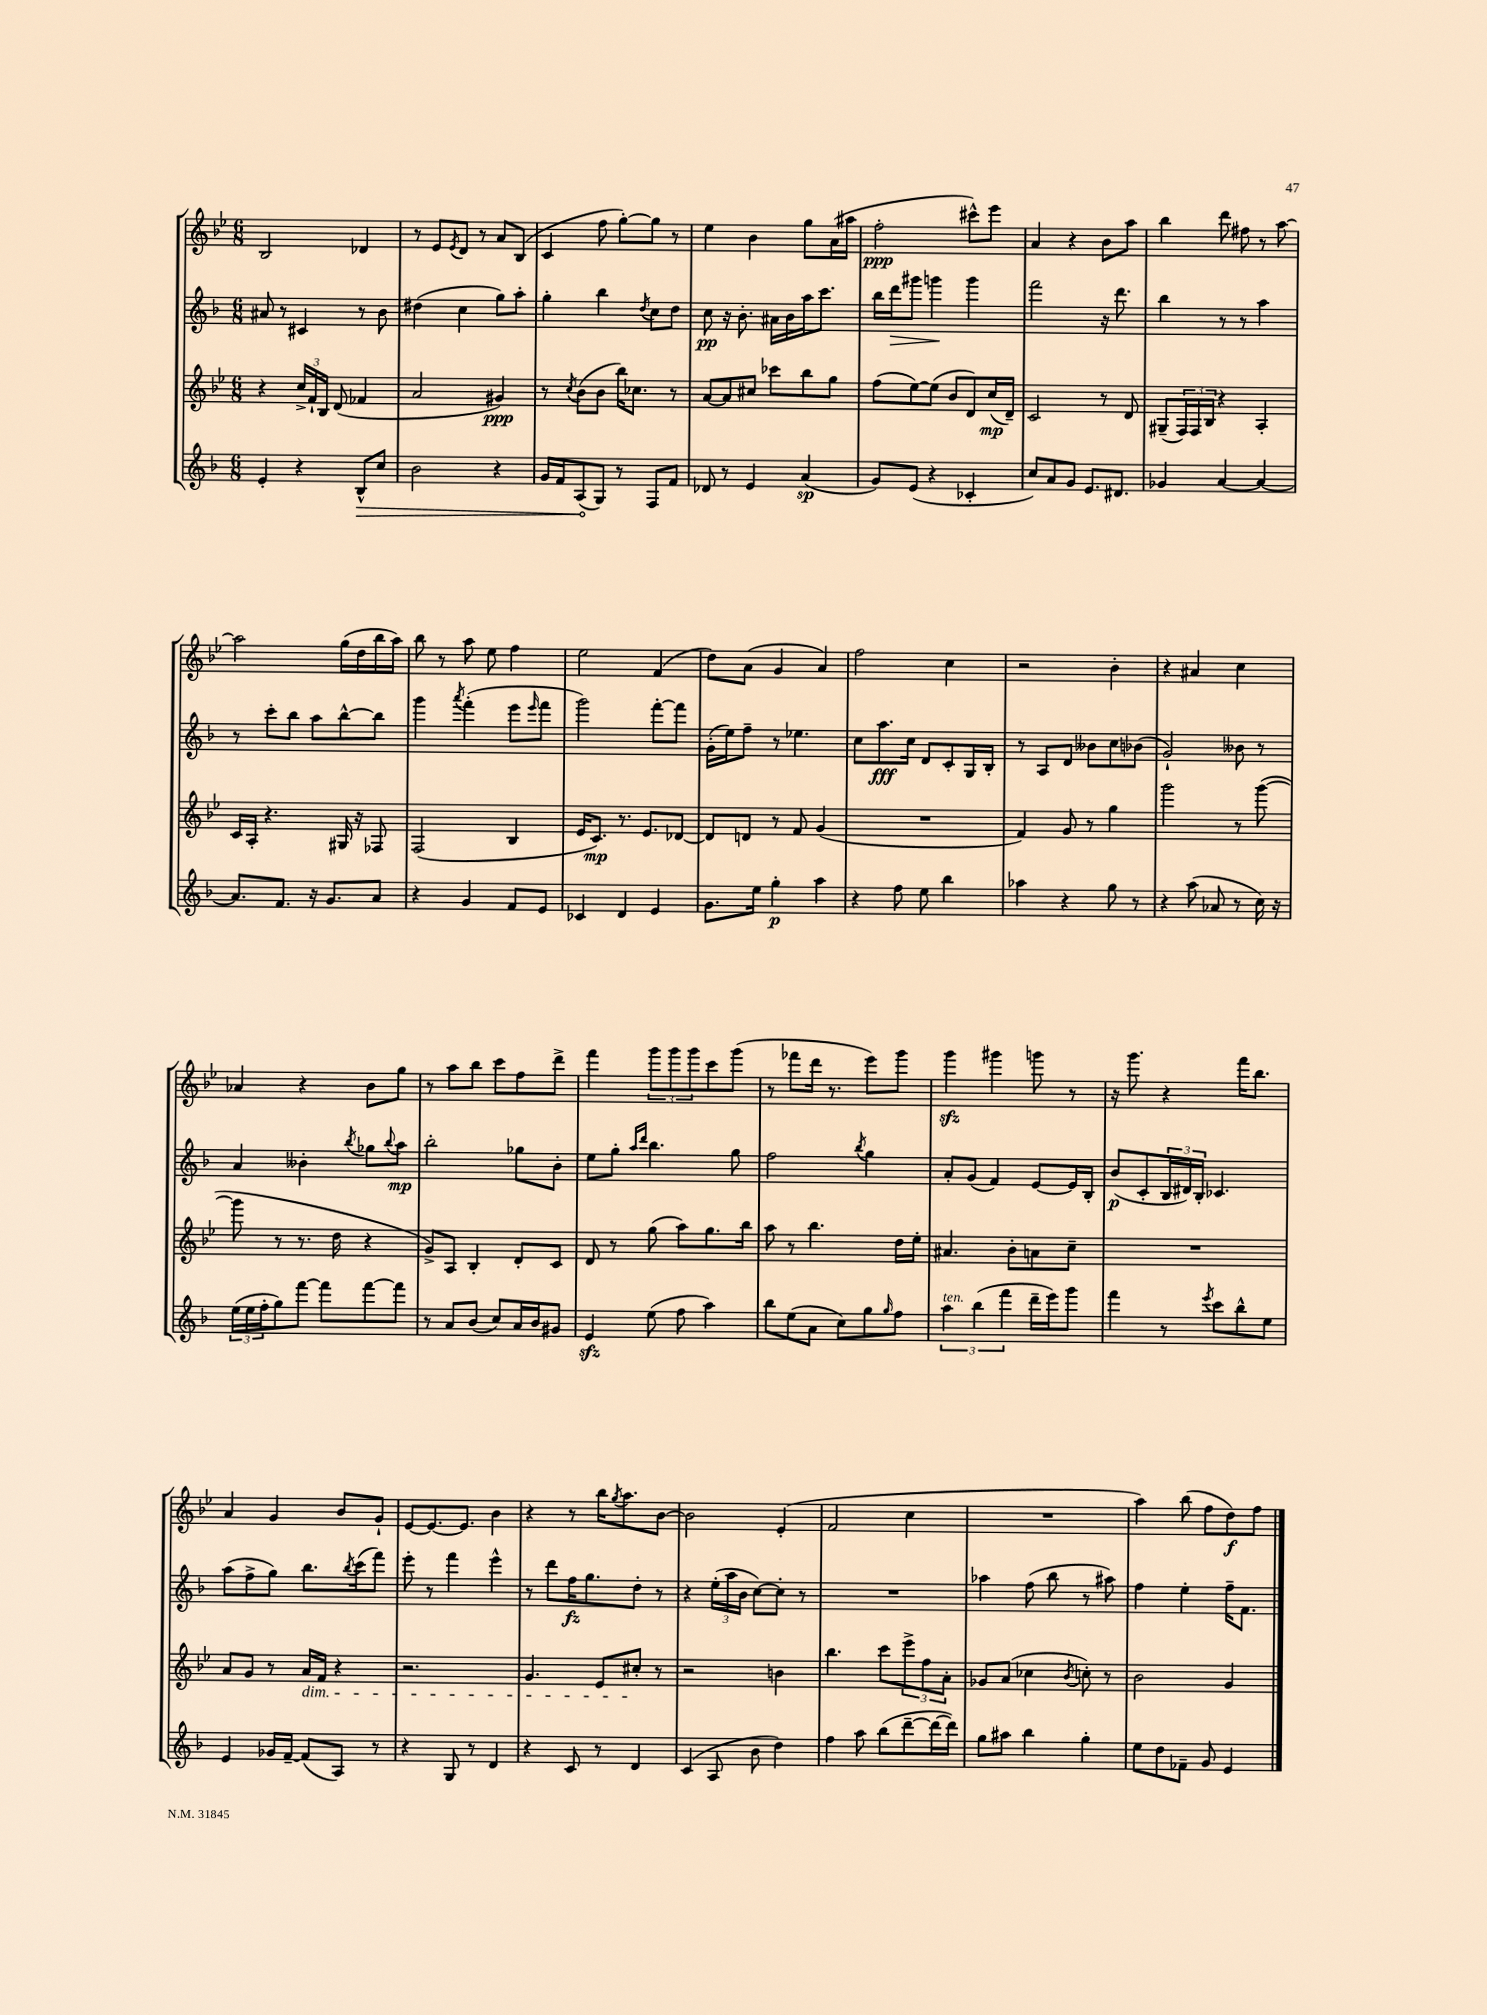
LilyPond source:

<<
\new StaffGroup <<
\new Staff = "s0" {
    \clef treble \key bes \major \numericTimeSignature \time 6/8
    bes2 des'4 |
    r8 ees'8 \acciaccatura { ees'8 } d'8 r8 a'8 bes8( |
    c'4 f''8 g''8~-.) g''8 r8 |
    ees''4 bes'4 g''8 a'16( ais''16 |
    f''2-.\ppp cis'''8-^) ees'''8 |
    a'4 r4 bes'8 a''8 |
    bes''4 d'''8 fis''8 r8 a''8~ |
    a''2 g''16( d''16 bes''16 a''16) |
    bes''8 r8 a''8 ees''8 f''4 |
    ees''2 f'4( |
    d''8) a'8( g'4 a'4) |
    f''2 c''4 |
    r2 bes'4-. |
    r4 ais'4 c''4 |
    aes'4 r4 bes'8 g''8 |
    r8 a''8 bes''8 c'''8 f''8 d'''8-> |
    f'''4 \tuplet 3/2 { g'''8 g'''8 g'''8 } c'''8 g'''8( |
    r8 fes'''8 d'''16 r8. ees'''8) g'''8 |
    g'''4\sfz gis'''4 g'''8 r8 |
    r16 g'''8. r4 f'''16 bes''8. |
    a'4 g'4 bes'8 g'8-! |
    ees'8~ ees'8.~ ees'8. bes'4 |
    r4 r8 bes''16 \acciaccatura { g''8 } a''8. bes'8~ |
    bes'2 ees'4-.( |
    f'2 c''4 |
    R2. |
    a''4) bes''8( f''8 d''8\f) f''8 \bar "|." |
}
\new Staff = "s1" {
    \clef treble \key f \major \numericTimeSignature \time 6/8
    ais'8 r8 cis'4 r8 bes'8 |
    dis''4( c''4 g''8) a''8-. |
    g''4-. bes''4 \acciaccatura { d''8 } c''8 d''8 |
    c''8\pp r16 bes'8.-. ais'16 bes'16 a''16 c'''8. |
    bes''16 d'''16\> gis'''8 g'''4\! g'''4 |
    f'''2 r16 d'''8. |
    bes''4 r8 r8 a''4 |
    r8 c'''8-. bes''8 a''8 bes''8~-^ bes''8 |
    g'''4 \acciaccatura { a'''8 } f'''4-.( e'''8 \grace { e'''16 } f'''8 |
    g'''2) f'''8~-. f'''8 |
    g'16-.( e''16) f''8-- r8 ees''4. |
    c''8 a''8.\fff c''16 d'8 c'8-. g16 bes16-. |
    r8 a8 d'8 beses'8 c''8 bes'8( |
    g'2-!) beses'8 r8 |
    a'4 beses'4-. \acciaccatura { bes''8 } ges''8 \appoggiatura { bes''8 } a''8\mp |
    bes''2-. ges''8 bes'8-. |
    e''8 g''8-. \grace { a''16 d'''16 } bes''4. g''8 |
    f''2 \acciaccatura { bes''8 } g''4 |
    a'8-. g'8( f'4) e'8~ e'16 bes16-. |
    bes'8\p( c'8-. \tuplet 3/2 { bes16 dis'16) bes16-. } ces'4. |
    a''8( f''8-> g''8) bes''8. \acciaccatura { bes''8 } c'''16( f'''8) |
    e'''8-. r8 f'''4 e'''4-^ |
    r8 d'''8 f''16\fz g''8. d''8-. r8 |
    r4 \tuplet 3/2 { e''16-.( a''16 bes'16 } c''8~) c''8-. r8 |
    R2. |
    aes''4 f''8( bes''8 r8 ais''8) |
    f''4 e''4-. f''16-- f'8. \bar "|." |
}
\new Staff = "s2" {
    \clef treble \key bes \major \numericTimeSignature \time 6/8
    r4 \tuplet 3/2 { c''16-> f'16-! bes16 } d'8( fes'4 |
    a'2 gis'4\ppp) |
    r8 \acciaccatura { c''8 } bes'8( bes'8 bes''16) ces''8. r8 |
    a'8~ a'8 cis''8 ces'''8 bes''8 g''8 |
    f''8( ees''8~) ees''8( bes'8 d'8) c''16\mp( d'16--) |
    c'2 r8 d'8 |
    gis8--( \tuplet 3/2 { f16) f16 bes16 } r4 a4-. |
    c'16 a16-. r4. gis16 r16 fes8 |
    f2( bes4 |
    ees'16 c'8.\mp) r8. ees'8. des'8~ |
    des'8 d'8 r8 f'8 g'4( |
    R2. |
    f'4) g'8 r8 g''4 |
    g'''2 r8 g'''8~( |
    g'''8 r8 r8. d''16 r4 |
    g'8->) a8 bes4-. d'8-. c'8 |
    d'8 r8 g''8( a''8) g''8. bes''16 |
    a''8 r8 bes''4. d''16 ees''16-. |
    ais'4. bes'8-. a'8 c''8-- |
    R2. |
    a'8 g'8 r8 a'16\dim f'16 r4 |
    r2. |
    g'4. ees'8 cis''8-.\! r8 |
    r2 b'4 |
    bes''4. c'''8 \tuplet 3/2 { ees'''8-> f''8 a'8-. } |
    ges'8 a'8( ces''4 \acciaccatura { bes'8 } c''8-.) r8 |
    bes'2 g'4 \bar "|." |
}
\new Staff = "s3" {
    \clef treble \key f \major \numericTimeSignature \time 6/8
    e'4-. r4 \once \override Hairpin.circled-tip = ##t bes8-^\> c''8 |
    bes'2 r4 |
    g'16 f'16 a8\!( g8) r8 f8 f'8 |
    des'8 r8 e'4 a'4\sp( |
    g'8) e'8( r4 ces'4-. |
    c''8) a'8 g'8 e'8. dis'8. |
    ges'4 a'4~ a'4~ |
    a'8. f'8. r16 g'8. a'8 |
    r4 g'4 f'8 e'8 |
    ces'4 d'4 e'4 |
    g'8. e''16 g''4-.\p a''4 |
    r4 f''8 e''8 bes''4 |
    aes''4 r4 g''8 r8 |
    r4 a''8( aes'8 r8 c''16) r16 |
    \tuplet 3/2 { e''16( e''16 f''16-. } g''8) f'''8~ f'''8 f'''8~ f'''8 |
    r8 a'8 bes'8( c''8) a'16 bes'16 gis'8 |
    e'4\sfz e''8( f''8 a''4) |
    bes''8 e''8( a'8 c''8) g''8 \grace { g''16 } f''8 |
    \tuplet 3/2 { a''4^\markup { \italic "ten." } bes''4( f'''4 } d'''16-- e'''16) g'''8 |
    f'''4 r8 \acciaccatura { e'''8 } c'''8 bes''8-^ e''8 |
    e'4 ges'16 f'16~-- f'8( a8) r8 |
    r4 g8 r8 d'4 |
    r4 c'8 r8 d'4 |
    c'4( a8 bes'8 d''4) |
    f''4 a''8 bes''8( d'''8~-- d'''16~ d'''16) |
    g''8 ais''8 bes''4 g''4-. |
    e''8 d''8 fes'8-- g'8 e'4 \bar "|." |
}
>>
>>
\layout { \context { \Score \remove "Bar_number_engraver" } }
